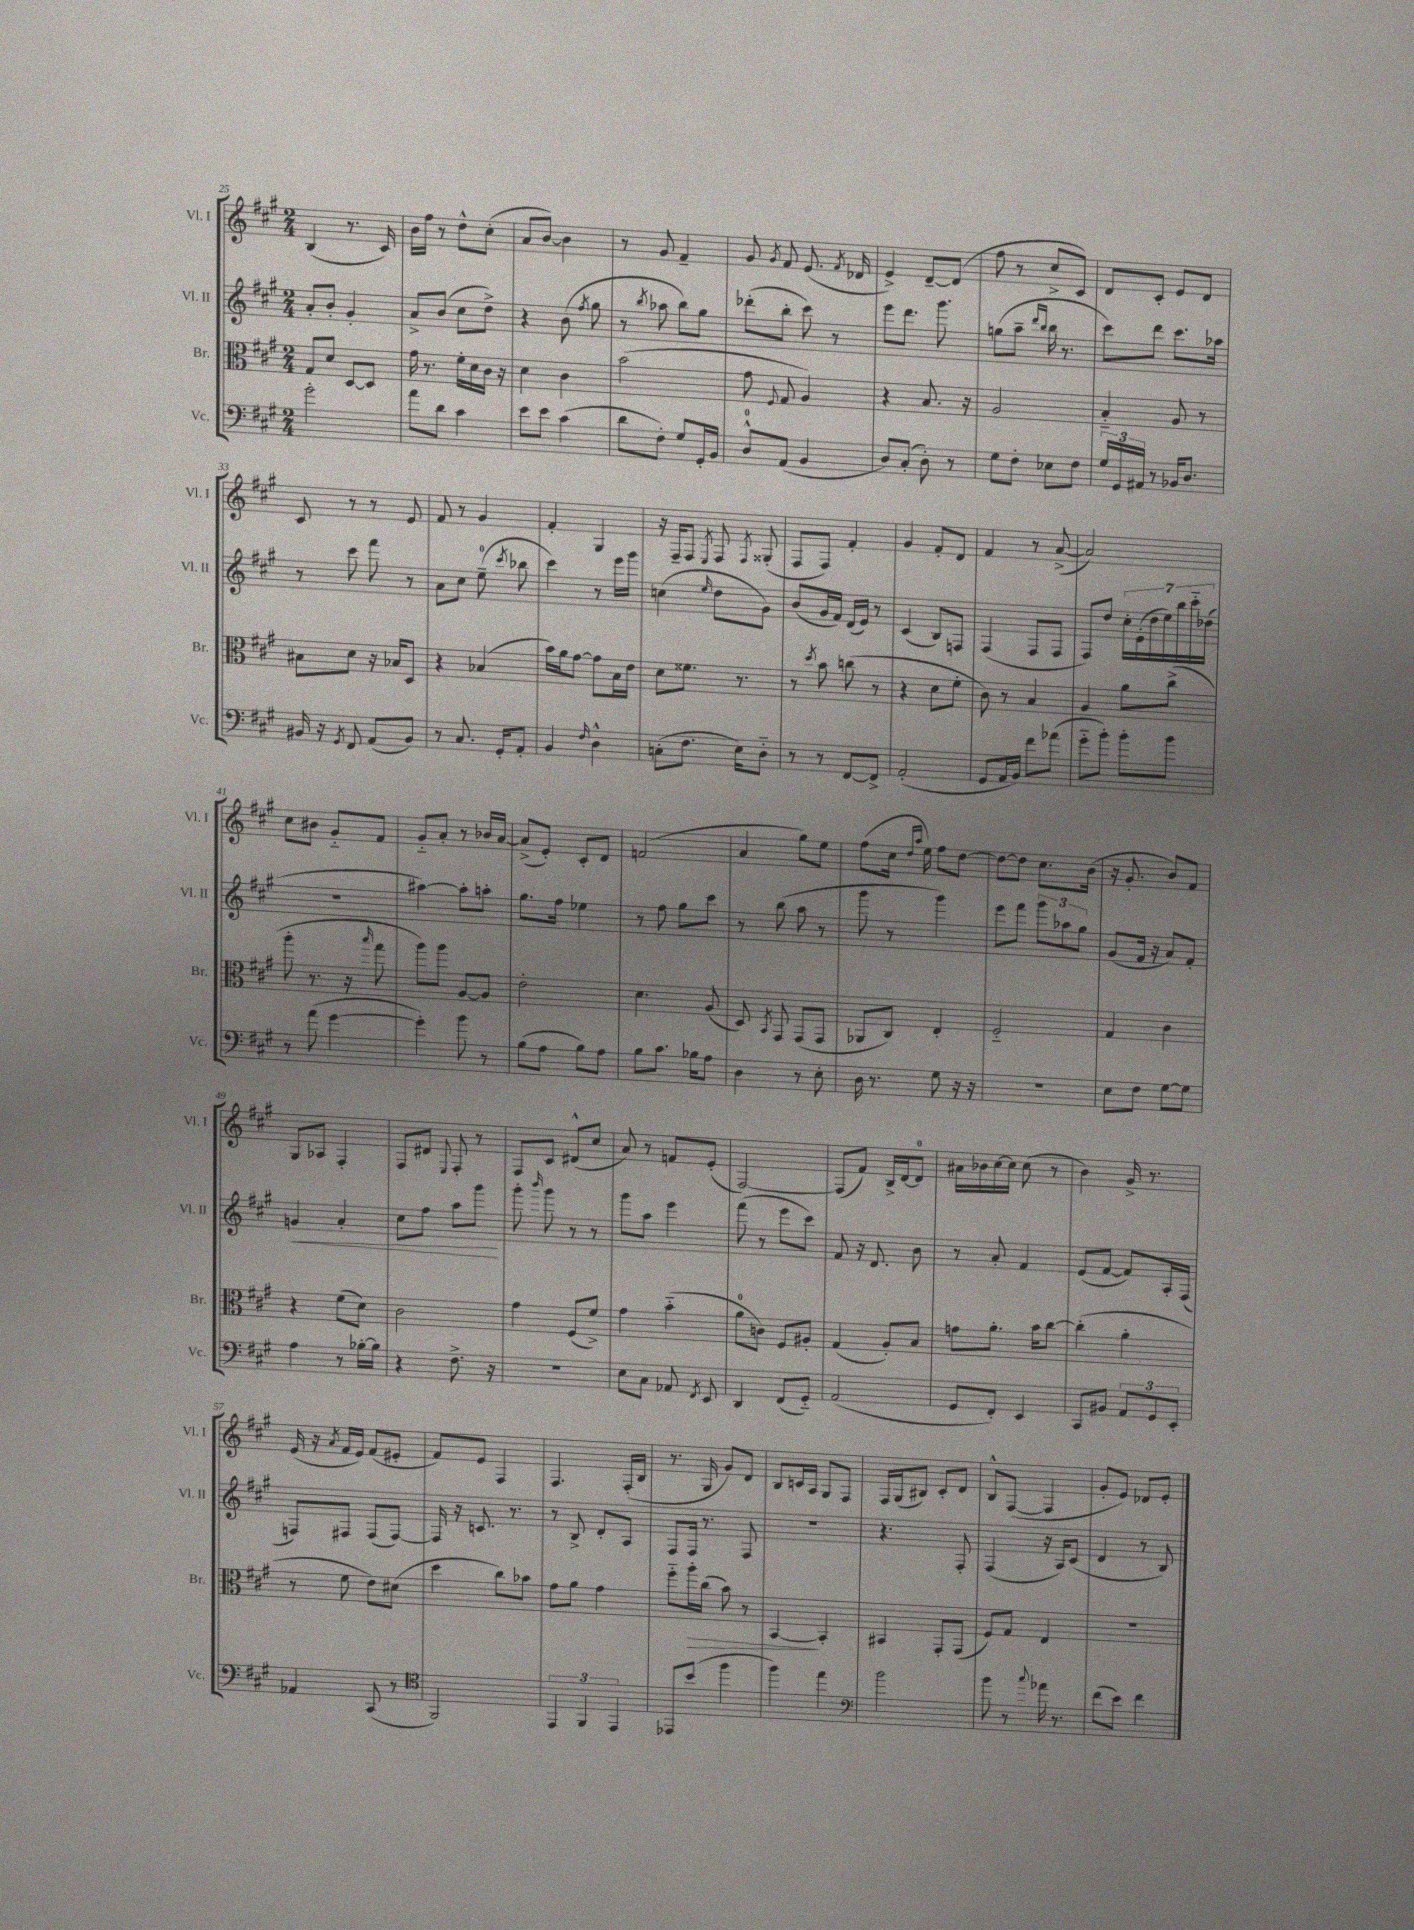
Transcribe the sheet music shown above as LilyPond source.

<<
\new StaffGroup <<
\new Staff = "s0" \with { instrumentName = "Vl. I" shortInstrumentName = "Vl. I" } {
    \clef treble \key a \major \numericTimeSignature \time 2/4
    \autoBeamOff b4( r8. cis'16) |
    b'16[ fis''16] r8 d''8[-^ cis''8]-.( |
    a'8[ b'8]~) b'4 |
    r8 gis'8 fis'4-- |
    gis'8 \acciaccatura { gis'8 } fis'8 e'8.( \acciaccatura { fis'8 } des'16 |
    e'4->) d'8[~-- d'8]( |
    fis''8 r8 cis''8[-> cis'8]) |
    d'8[ cis'8]-. e'8[ d'8] |
    cis'8 r8 r8 e'8 |
    fis'8 r8 gis'4 |
    fis'4-. gis4 |
    r16 fis16[-- fis8] \acciaccatura { e8 } fis8 \acciaccatura { fis8 } gisis8-.( |
    fis8[ fis8]) fis'4-. |
    gis'4 fis'8[-. d'8] |
    fis'4 r8 a'8~->( |
    a'2) |
    cis''8[ bis'8] gis'8[-_ fis'8] |
    gis'8[-_ a'8]-. r8 bes'16[ a'16]~ |
    a'8[->( e'8]-.) cis'8[-. d'8] |
    f'2( |
    a'4 gis''8[) e''8] |
    fis''8[( cis''16] \grace { d''16[ a''16] } e''16) fis''8[ d''8]~ |
    d''8[~ d''8] cis''8.[ b'16]( |
    r16 gis'8.-. b'8[) fis'8] |
    gis8[ aes8] fis4-. |
    fis8[ dis'8] \appoggiatura { e8 } fis8-. r8 |
    fis8[ cis'8] dis'8[-^( cis''8] |
    a'8) r8 f'8[ e'8]-.( |
    fis2~) |
    fis8[( fis'8]) b16[-> d'16~ d'8]-0 |
    ais'16[ bes'16 cis''16~ cis''16] cis''8( r8 |
    b'4) gis'16-> r8. |
    e'16( r16 \acciaccatura { a'8 } fis'16[ e'16]) fis'8[( eis'8]-. |
    fis'8[) e'8] fis4 |
    fis4. fis16[-.( b16] |
    r8. gis16 gis'8[) d'8] |
    b8[ c'16 a16] gis8[ fis8] |
    fis16[ gis16( bis8]) cis'8[-. d'8] |
    b8[-^ fis8]~( fis4 |
    gis'8[-. e'8]) des'8[ e'8]-. \bar "|." |
}
\new Staff = "s1" \with { instrumentName = "Vl. II" shortInstrumentName = "Vl. II" } {
    \clef treble \key a \major \numericTimeSignature \time 2/4
    \autoBeamOff a'8[-. b'8]-. gis'4-. |
    a'8[-> b'8]( cis''8[ d''8]->) |
    r4 b'8( \acciaccatura { fis''8 } gis''8 |
    r8 \acciaccatura { b''8 } aes''8 b''8[) gis''8] |
    des'''8[-.( b''8]-. cis'''8) r8 |
    e'''8[ d'''8.] gis'''8. |
    g''8[( a''8]-- \grace { d'''16[ b''16] } b''16 r8. |
    cis'''8[) d'''8] cis'''8.[ aes''16] |
    r8 cis'''8 fis'''8 r8 |
    a'8[ cis''8] e''8-0--( \acciaccatura { cis'''8 } bes''8 |
    cis'''4) r8 e'''16[ gis'''16] |
    c''4( \grace { e''16 } d''8[ gis'8]) |
    b'8[( gis'16 fis'16]) d'16[( e'16]) r8 |
    cis'4( b8[) f8] |
    fis4( fis8[ fis8] |
    fis8[) d''8] \tuplet 7/4 { cis''16[-. e'16-.( d''16 e''16) b''16 cis'''16-_ des''16]( } |
    R2 |
    ais''4~) ais''8[-. a''8]-. |
    gis''8.[ fis''16] ees''4 |
    r8 fis''8 gis''8[ cis'''8] |
    r8 b''8( a''8 r8 |
    gis'''8 r8 gis'''4) |
    e'''8[ fis'''8] \tuplet 3/2 { gis'''8[ aes''8 gis''8] } |
    gis'8[( fis'16] r16 a'8[) fis'8]-. |
    g'4\< a'4-. |
    cis''8[ fis''8] a''8[ gis'''8]\! |
    gis'''8-. \grace { b'''16 } gis'''8 r8 r8 |
    gis'''8[ a''8] e'''4 |
    fis'''8( r8 e'''8[ cis'''8]) |
    fis'8 r16 d'8. b'8 |
    r8 a'8-. fis'4 |
    e'8[( fis'8]~ fis'8[) a16-. fis16]( |
    f8[) fis8] fis8[( fis8]~) |
    fis16 r16 c'8. r8. |
    r8 b8-> d'8[-. a8] |
    fis8[ fis16] r8. fis8 |
    R2 |
    r4. fis8-. |
    fis4( r16 a16[) cis'8]( |
    d'4 r8 b8) \bar "|." |
}
\new Staff = "s2" \with { instrumentName = "Br." shortInstrumentName = "Br." } {
    \clef alto \key a \major \numericTimeSignature \time 2/4
    \autoBeamOff gis8[ d'8] d8[~ d8] |
    gis'16 r8. fis'16[-. d'16 cis'16] r16 |
    d'4 cis'4 |
    b'2( |
    gis'8 \appoggiatura { fis8 } gis8 a4) |
    r4 b8. r16 |
    a2 |
    b4-_ a8 r8 |
    bis8[ d'8] r16 bes16[ d8] |
    r4 bes4( |
    b'16[) a'16 gis'8]~ gis'8[ b16 e'16] |
    d'8[ fisis'8.] r8. |
    r8 \acciaccatura { d''8 } b'8 c''8( r8 |
    r4 d'8[ fis'8]-. |
    cis'8) r8 b4 |
    a4 a'8[ cis''8]->( |
    a''8-. r8. r16 \grace { b''16 } gis''8 |
    a''8[) a''8] a8[~ a8] |
    e'2-. |
    d'4. a8( |
    d8) \acciaccatura { b,8 } gis,8 gis,8[( gis,8] |
    aes,8[ cis8]) e4-. |
    fis2-_ |
    gis4 cis'4 |
    r4 fis'8[( d'8]) |
    cis'2 |
    gis'4 fis8[( fis'8]->) |
    gis'4 b'4-_( |
    a'8[-0 c'8]) fis8[ ais8]-. |
    gis4( a8[-.) b8] |
    g'8[ a'8.]-. b'16[ cis''8]~ |
    cis''4-.( a'4-. |
    r8 fis'8 e'8[) dis'8]( |
    d''4 cis''8[) bes'8] |
    gis'8[ a'8] gis'4 |
    fis''8[-_ a''16-.\> cis''16]( b'8) r8 |
    b,4~\! b,4-. |
    bis,4 gis,8[-. gis,8]( |
    fis8[) gis8] e4 |
    r2 \bar "|." |
}
\new Staff = "s3" \with { instrumentName = "Vc." shortInstrumentName = "Vc." } {
    \clef bass \key a \major \numericTimeSignature \time 2/4
    \autoBeamOff gis'2-. |
    a'8[ d'8] cis'4 |
    e'8[ e'8] cis'4( |
    d'8[ fis8]-.) gis8[ gis,16-. b,16] |
    d8[-0-^ a,8]( b,4 |
    d8[) cis8]-.( d8-.) r8 |
    gis8[ fis8]-. ees8[ fis8] |
    \tuplet 3/2 { gis16[ gis,16 ais,16] } r8 bes,16[ d8.] |
    bis,16 r16 \acciaccatura { gis,8 } fis,8 a,8[( bis,8]) |
    r8 cis8. gis,16[-. a,8]-. |
    b,4 \grace { fis16 } d4-^ |
    c8[-.( fis8.] e16[) d8]-_ |
    r8 r8 fis,8[~ fis,8]-> |
    a,2-.( |
    gis,8[ a,16 b,16]) fis'8[ aes'8]( |
    gis'8[-_ b'8]-.) b'8[-. b'8] |
    r8 a'8( gis'4~ |
    gis'4-.) b'8 r8 |
    b8[( a8] b8[) a8] |
    b8[ cis'8.] bes16[ a8] |
    d4 r8 e8-. |
    d16 r8. gis8 r16 r16 |
    r2 |
    e8[ fis8] gis8[~ gis8] |
    a4 r8 bes16[~-. bes16] |
    r4 fis8.-> r16 |
    r2 |
    e8[ cis8] aes,8 \acciaccatura { fis,8 } e,8 |
    d,4 fis,8[( gis,8]-_) |
    a,2( |
    gis,8[ fis,8]-.) e,4 |
    cis,8[ bis,8] \tuplet 3/2 { a,8[ gis,8 e,8]-. } |
    aes,4 cis,8( r8 |
    \clef tenor fis,2) |
    \tuplet 3/2 { e,4 fis,4 e,4 } |
    ees,8[ b'8]( fis''4 |
    fis''4) e''4 |
    \clef bass b'2 |
    b'8 r8 \appoggiatura { cis''8 } aes'16 r8. |
    fis'8[( e'8]) fis'4 \bar "|." |
}
>>
>>
\layout { \context { \Score currentBarNumber = #25 } }
